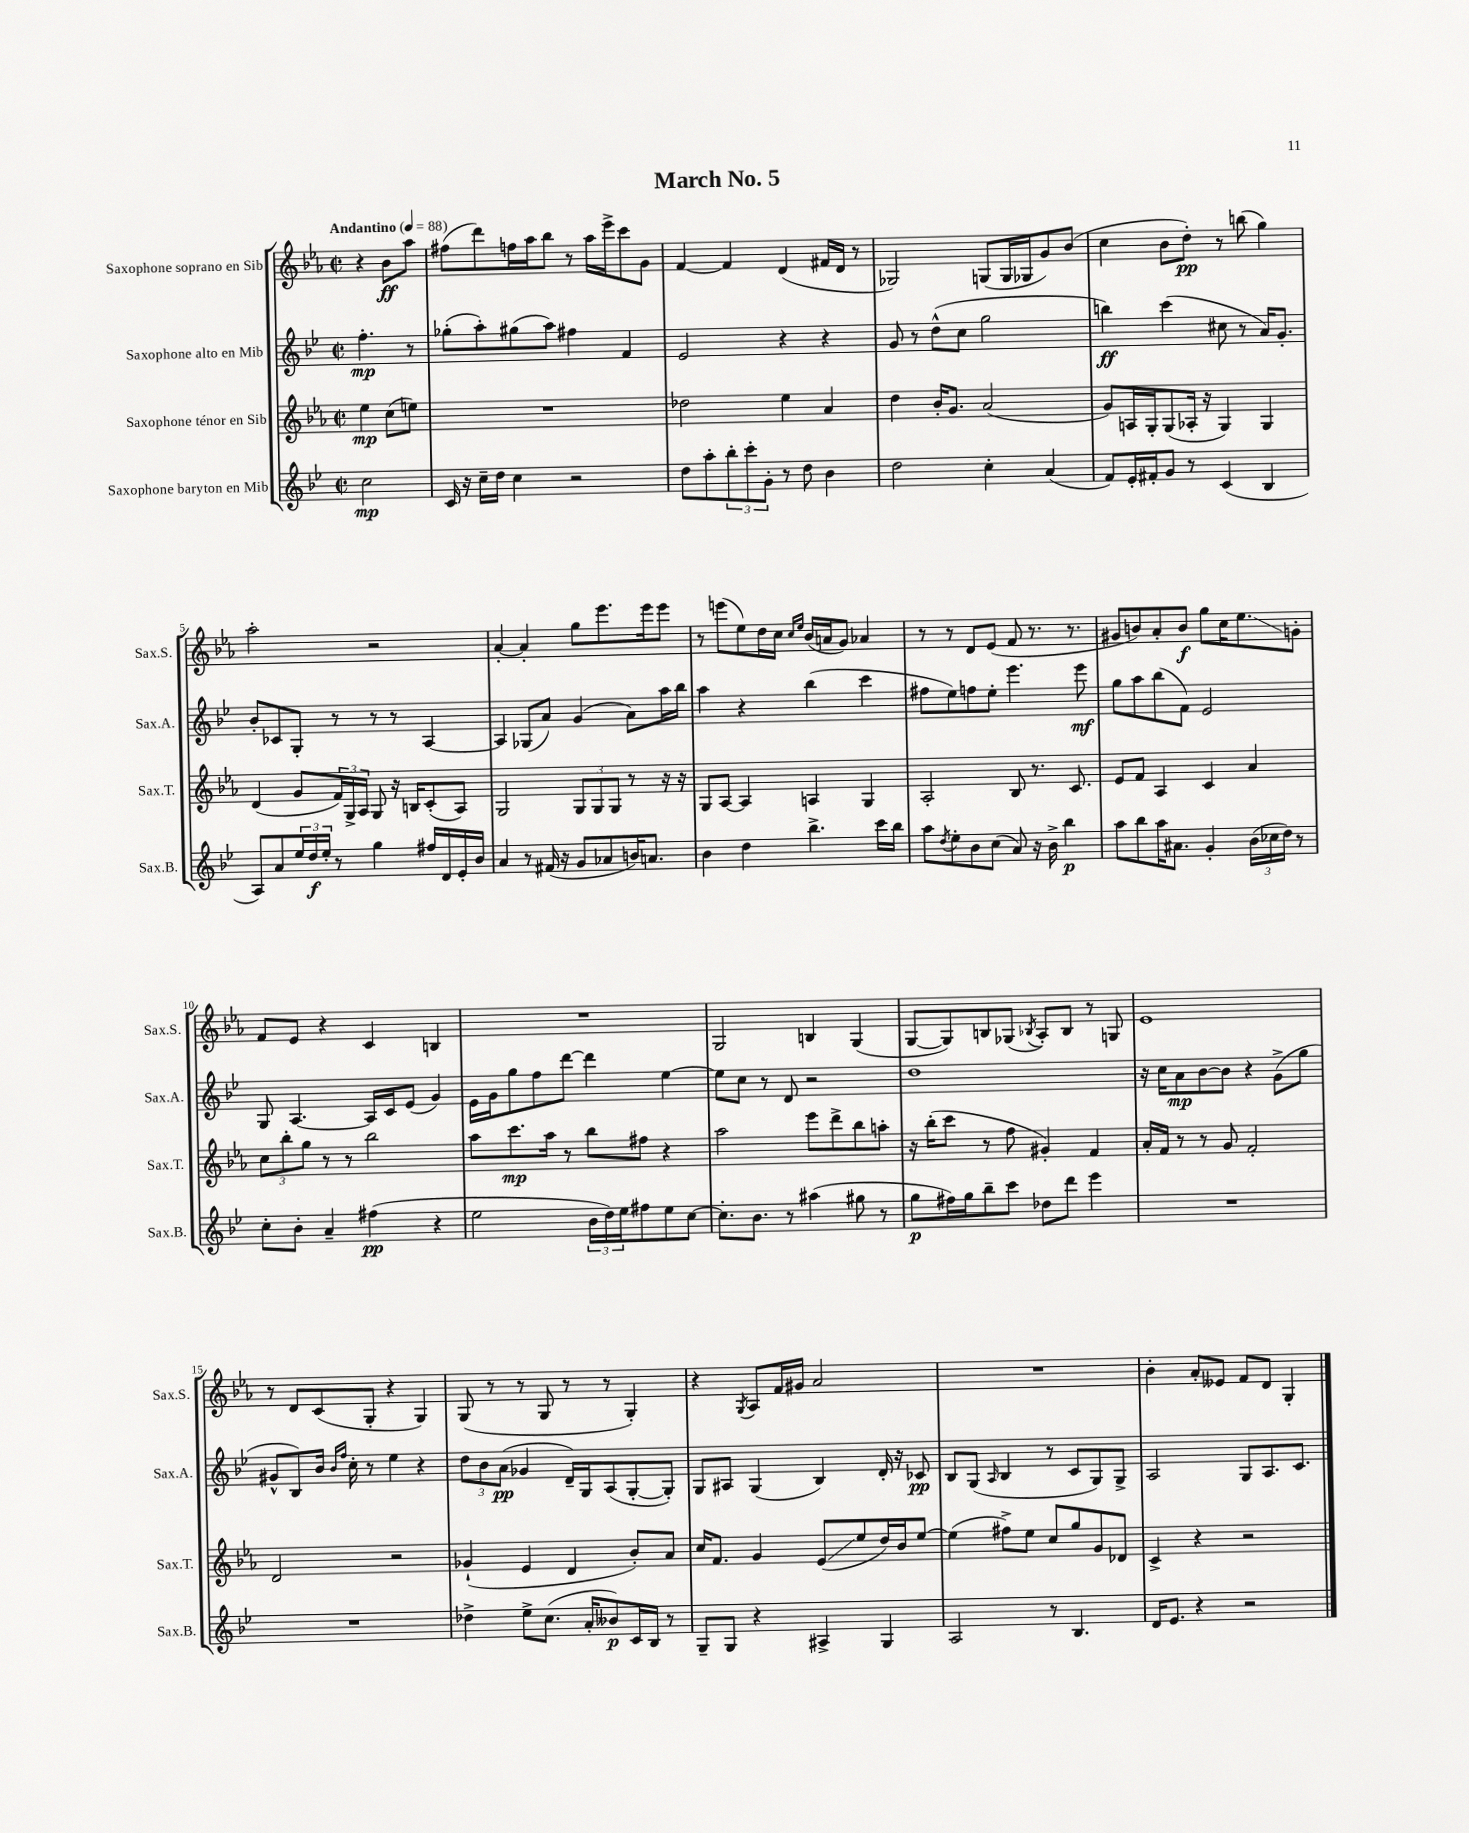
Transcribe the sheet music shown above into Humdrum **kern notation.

**kern	**kern	**kern	**kern
*staff4	*staff3	*staff2	*staff1
*clefG2	*clefG2	*clefG2	*clefG2
*k[b-e-]	*k[b-e-a-]	*k[b-e-]	*k[b-e-a-]
*M2/2	*M2/2	*M2/2	*M2/2
*met(c|)	*met(c|)	*met(c|)	*met(c|)
*MM88	*MM88	*MM88	*MM88
2cc	4ee-	4.ff'	4r
.	(8cc	.	8b-
.	8ee)	8r	8aa-
=	=	=	=
16c	1r	(8gg-'	(8ff#
16r	.	.	.
16cc~	.	8aa')	8ddd)
16dd	.	.	.
4cc	.	(8gg#	16ff
.	.	.	16aa-
.	.	8aa)	8bb-
2r	.	4ff#	8r
.	.	.	16aa-
.	.	.	16eee-^
.	.	4f	8ccc
.	.	.	8g
=	=	=	=
8dd	2dd-	2e-	[4f
8aa'	.	.	.
12bb-'	.	.	4f]
12ccc'	.	.	.
12g'	.	.	.
8r	4ee-	4r	(4d
8dd	.	.	.
4b-	4a-	4r	16f#
.	.	.	16d
.	.	.	8r
=	=	=	=
2dd	4dd	8g	2G-)
.	.	8r	.
.	16b-'	(8dd^^	.
.	8.g	.	.
.	.	8cc	.
4cc'	(2a-	2gg	(8G
.	.	.	16G
.	.	.	16G-
(4a	.	.	8g)
.	.	.	(8b-
=	=	=	=
8f)	8g)	4bb)	4cc
16e-'	16A	.	.
16f#'	16G'	.	.
8g	(8G	(4ccc	8b-
8r	16A-'	.	8dd')
.	16r	.	.
(4c	4G)	8cc#	8r
.	.	8r	(8bb
4B-	4G	16a)	4gg)
.	.	8.g'	.
=	=	=	=
8A)	(4d	8b-'	2aa-'
8a	.	8c-	.
24ee-	8g	8G'	.
24dd	.	.	.
24ee-'	.	.	.
8r	24f)	8r	.
.	24G^	.	.
.	24A-	.	.
4gg	8G	8r	2r
.	16r	8r	.
.	16B	.	.
16ff#	(8c'	[4A	.
16d	.	.	.
16e-'	8A-)	.	.
16b-	.	.	.
=	=	=	=
4a	2G	4A]	[4a-'
8r	.	(8G-	4a-']
(16f#	.	8a)	.
16r	.	.	.
8g	12G	(4g	8gg
.	12G	.	.
8a-	.	.	8.eee-
.	12G	.	.
16b)	8r	8a)	.
8.a	.	.	16eee-
.	16r	16aa	8eee-
.	16r	16bb-	.
=	=	=	=
4b-	8G	4aa	8r
.	[8A-	.	(8eee
4dd	4A-]	4r	8ee-)
.	.	.	16dd
.	.	.	16cc
.	.	.	16qqcc
.	.	.	16qqee-
4.bb-^	4A	(4bb-	(16b-
.	.	.	16a
.	.	.	8g)
.	4G	4ccc	4a-
16ccc	.	.	.
16bb-	.	.	.
=	=	=	=
8aa	2A-'	8ff#	8r
8qdd	.	.	.
8ee-'	.	8ee-)	8r
8b-	.	8ff	8d
(8cc	.	8ee-'	(8e-
8a)	8B-	4.eee-	8f
16r	8.r	.	8.r
16b-^	.	.	.
4bb-	.	.	.
.	8.c	.	8.r
.	.	8eee-	.
=	=	=	=
8aa	8e-	8gg	8g#
8bb-	8f	8aa	8b)
16aa	4A-	(8bb-	8a-'
8.a#	.	.	.
.	.	8f)	8b
4g'	4c	2e-	8gg
.	.	.	16cc
.	.	.	8.ee-
(24b-	4a-	.	.
24cc-	.	.	.
24dd)	.	.	.
8r	.	.	8g'
=	=	=	=
8cc'	12cc	8G	8f
.	12bb-'	.	.
8b-'	.	[4.A	8e-
.	12gg	.	.
4a~	8r	.	4r
.	8r	.	.
(4ff#	2bb-	16A]	4c
.	.	16c	.
.	.	(8e-	.
4r	.	4g)	4B
=	=	=	=
2ee-	8aa-	16e-	1r
.	.	16g	.
.	8.ccc	8gg	.
.	.	8ff	.
.	16aa-	.	.
.	8r	[8ddd	.
24b-	8bb-	4ddd]	.
24dd)	.	.	.
24ee-	.	.	.
8ff#	8ff#	.	.
8ee-	4r	[4ee-	.
[8cc	.	.	.
=	=	=	=
8.cc']	2aa-	8ee-]	2G
.	.	8cc	.
8.b-	.	.	.
.	.	8r	.
8r	.	8d	.
(4aa#	8eee-	2r	4B
.	8ddd^	.	.
8gg#	8bb-	.	(4G
8r	8aa'	.	.
=	=	=	=
8gg	16r	1dd	[8G
.	(16bb-'	.	.
16ff#)	8ccc	.	8G])
16gg	.	.	.
8bb-~	8r	.	8B
8ccc	8ff	.	(8G-
.	.	.	8qB-
8dd-	4g#')	.	8A-')
8ddd	.	.	8B-
4eee-	4f	.	8r
.	.	.	8G
=	=	=	=
1r	16a-'	16r	1e-
.	16f	16cc	.
.	8r	8a	.
.	8r	[8b-	.
.	8g	8b-]	.
.	2f'	4r	.
.	.	(8g^	.
.	.	8gg	.
=	=	=	=
1r	2d	8g#^^	8r
.	.	8B-)	8d
.	.	16b-	(8c
.	.	16qqb-	.
.	.	16qqff	.
.	.	16cc'	.
.	.	8r	8G'
.	2r	4ee-	4r
.	.	4r	4G)
=	=	=	=
4dd-^	(4g-`	12dd	(8G
.	.	12b-	.
.	.	.	8r
.	.	(12a	.
8ee-^	4e-	4g-	8r
(8.cc	.	.	8G
.	4d	16d~)	8r
16a'	.	16G	.
8b--)	.	(8A	8r
16c	8b-')	[8G'	4G')
16B-	.	.	.
8r	8a-	8G'])	.
=	=	=	=
8G~	16cc	8G	4r
.	8.f	.	.
8G	.	8A#	.
.	.	.	8qG
4r	4g	(4G	8A-
.	.	.	16f
.	.	.	16g#
4A#^	(8e-	4B-)	2a-
.	8ee-	.	.
4G	16dd)	16d'	.
.	16b-	16r	.
.	[8ee-	8c-	.
=	=	=	=
2A	(4ee-]	8B-	1r
.	.	(8G	.
.	.	16qqA	.
.	8ff#^)	4B-	.
.	8ee-	.	.
8r	8cc	8r	.
4.B-	8gg	8c	.
.	8g	8G)	.
.	8d-	8G^	.
=	=	=	=
16d	4c^	2A	4b-'
8.e-	.	.	.
4r	4r	.	8a-'
.	.	.	8e--
2r	2r	8G	8f
.	.	8.A	8d
.	.	.	4G'
.	.	8.c	.
==	==	==	==
*-	*-	*-	*-
